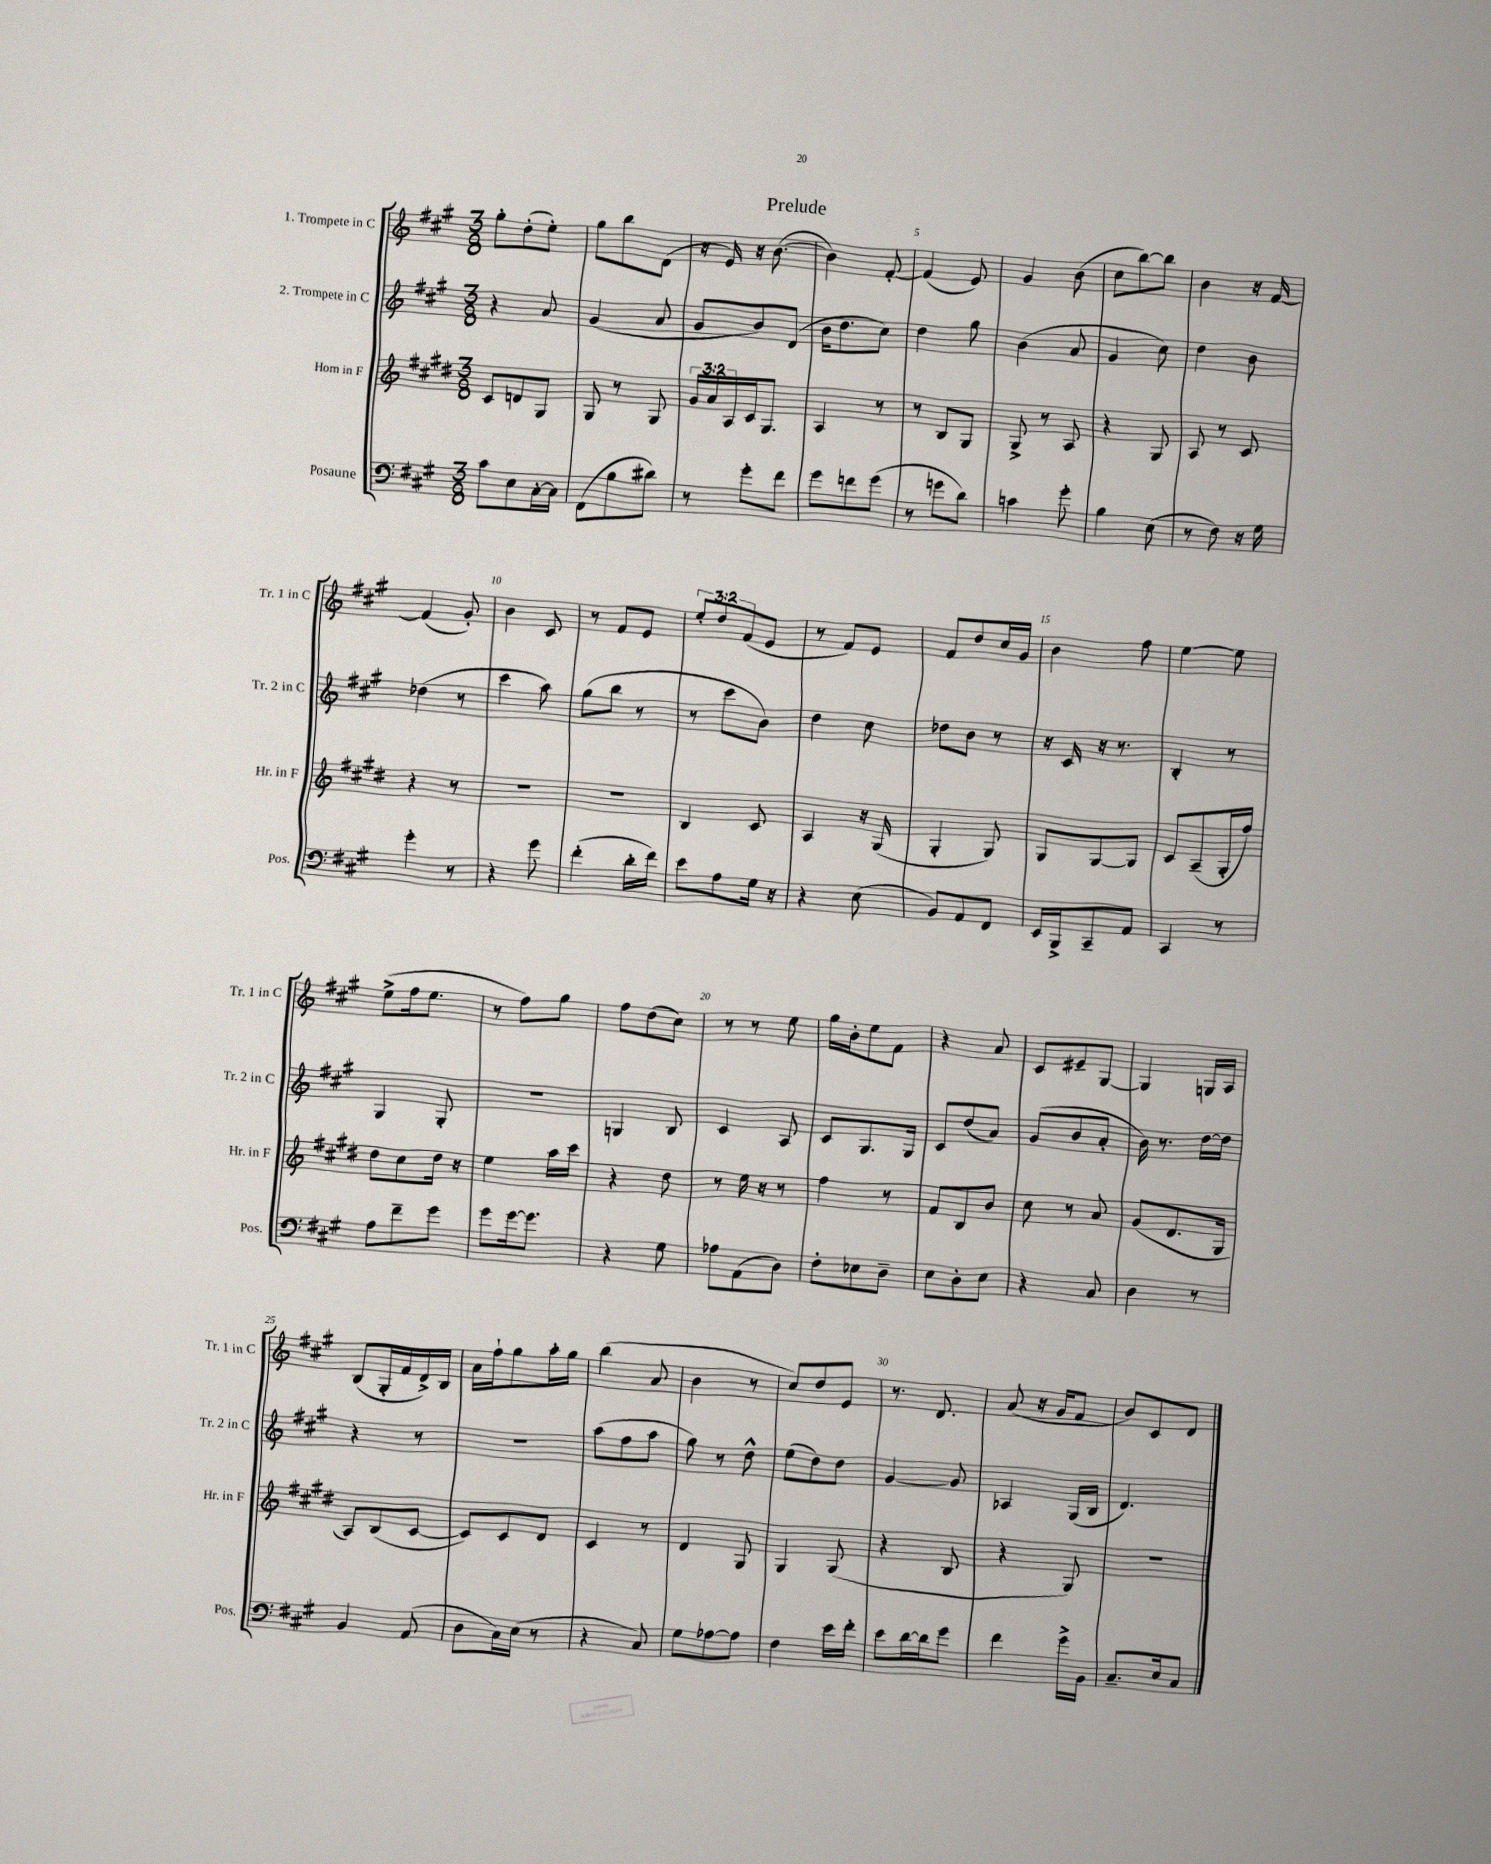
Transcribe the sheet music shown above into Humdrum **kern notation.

**kern	**kern	**kern	**kern
*staff4	*staff3	*staff2	*staff1
*clefF4	*clefG2	*clefG2	*clefG2
*k[f#c#g#]	*k[f#c#g#d#]	*k[f#c#g#]	*k[f#c#g#]
*M3/8	*M3/8	*M3/8	*M3/8
8c#	8c#	4r	8gg#'
8E	8d	.	(8dd'
[16C#'	8G#	8a	8ee')
16C#]	.	.	.
=	=	=	=
(8FF#	8G#	(4g#	8gg#
8B	8r	.	8bb
8d#)	8G#	8a	(8d
=	=	=	=
8r	24g#	8g#	16r
.	24a	.	.
.	.	.	16e)
.	24A	.	.
8g#'	16c#	8b)	16r
.	8.G#	.	([8.b
8f#	.	(8d	.
=	=	=	=
8g#	4A	16b	4b])
.	.	8.dd	.
8f	.	.	.
(8g#	8r	8cc#)	[8f#'
=	=	=	=
8r	8r	4dd	(4f#]
8g	8B	.	.
8d)	8G#	8gg#	8e)
=	=	=	=
4c	8G#^	(4b	4g#
.	8r	.	.
8g#'	8A	8a	(8b
=	=	=	=
4B	4r	4g#	8cc#
.	.	.	[8bb)
(8E	8G#	8cc#)	8bb]
=	=	=	=
8r	8A	4dd	4b
8F#)	8r	.	.
16r	8c#	8b	16r
16G#	.	.	[16f#
=	=	=	=
4g#'	4r	(4dd-	(4f#]
8r	8r	8r	8g#')
=	=	=	=
4r	4.r	4ccc#	4b
8g#	.	8aa)	8c#
=	=	=	=
(4f#'	4.r	(8gg#	8r
.	.	8bb	8f#
16d'	.	8r	8e
16f#)	.	.	.
=	=	=	=
8e	4B	8r	12ee'
.	.	.	12dd
8A	.	8ccc#	.
.	.	.	(12f#
16G#	8c#	8b)	8e
16r	.	.	.
=	=	=	=
4r	4A	4dd	8r
.	.	.	8f#)
(8E	16r	8cc#	8e
.	(16G#	.	.
=	=	=	=
8BB)	4G#'	8dd-	8f#
8AA	.	8b	8dd
8FF#	8G#)	8r	16cc#
.	.	.	16g#
=	=	=	=
16EE	8G#	16r	4b
16BBB^	.	16c#	.
8CC#~	[8G#	16r	.
.	.	8.r	.
8AA	8G#]	.	8ff#
=	=	=	=
4CC#	8c#	4B'	[4ee
.	(8A~	.	.
8r	16G#'	8r	8ee]
.	16ff#)	.	.
=	=	=	=
8A	8dd#	4G#	(8ee^
8f#~	8cc#	.	16ff#
.	.	.	8.ee
8g#	16dd#	8G#'	.
.	16r	.	.
=	=	=	=
8g#	4ee	4.r	8r
[16g#	.	.	8ff#)
8.g#]	.	.	.
.	16aa	.	8gg#
.	16ccc#	.	.
=	=	=	=
4r	4r	4G	8ff#
.	.	.	(8dd
8G#	8dd#	8B	8cc#)
=	=	=	=
8A-	8r	4c#	8r
(8AA	16ee	.	8r
.	16r	.	.
8D)	8r	8A	8ee
=	=	=	=
8F#'	4ff#	8c#	16gg#
.	.	.	16b'
8E-	.	8.G#	8ee
8D~	8r	.	8f#
.	.	16G#	.
=	=	=	=
8E	8f#	8c#	4r
8D'	8B	(8dd	.
8E	8b	8a)	8a
=	=	=	=
4r	8cc#	(8g#	8c#
.	8r	8b	8e#~
8C#	8a	8a'	[8G#
=	=	=	=
4D	(8g#	16b)	4G#]
.	.	8.r	.
.	8.d#	.	.
8r	.	[16dd	16G
.	16G#	16dd]	16A
=	=	=	=
4BB	8A)	4r	(8B
.	(8B	.	16G#'
.	.	.	16f#
(8AA	[8c#	8r	16d^)
.	.	.	16B
=	=	=	=
8D	8c#])	4.r	16a
.	.	.	16ff#`
16C#)	8c#	.	8gg#
(16E	.	.	.
8r	8d#	.	16aa'
.	.	.	16gg#
=	=	=	=
4r	4c#	(8aa	(4bb
.	.	8ff#	.
8C#)	8r	8aa	8a
=	=	=	=
8G#	4d#	8gg#)	4b
[8A-	.	8r	.
8A-]	8G#	8dd^^	8r
=	=	=	=
4F#	4G#	(8ee	8cc#)
.	.	8dd)	8dd
16e	(8G#	8dd	8e
16f#'	.	.	.
=	=	=	=
8e	4r	[4g#	8.r
[16d	.	.	.
16d]	.	.	8.d
8g#	8B	8g#]	.
=	=	=	=
4f#	4r	4A-	(8a
.	.	.	16r
.	.	.	16g#
16g#^	8G#)	(16G#	8f#
16BB	.	16B	.
=	=	=	=
8.C#~	4.r	4.d)	8b)
.	.	.	8c#
16E	.	.	.
8C#	.	.	8d
==	==	==	==
*-	*-	*-	*-
